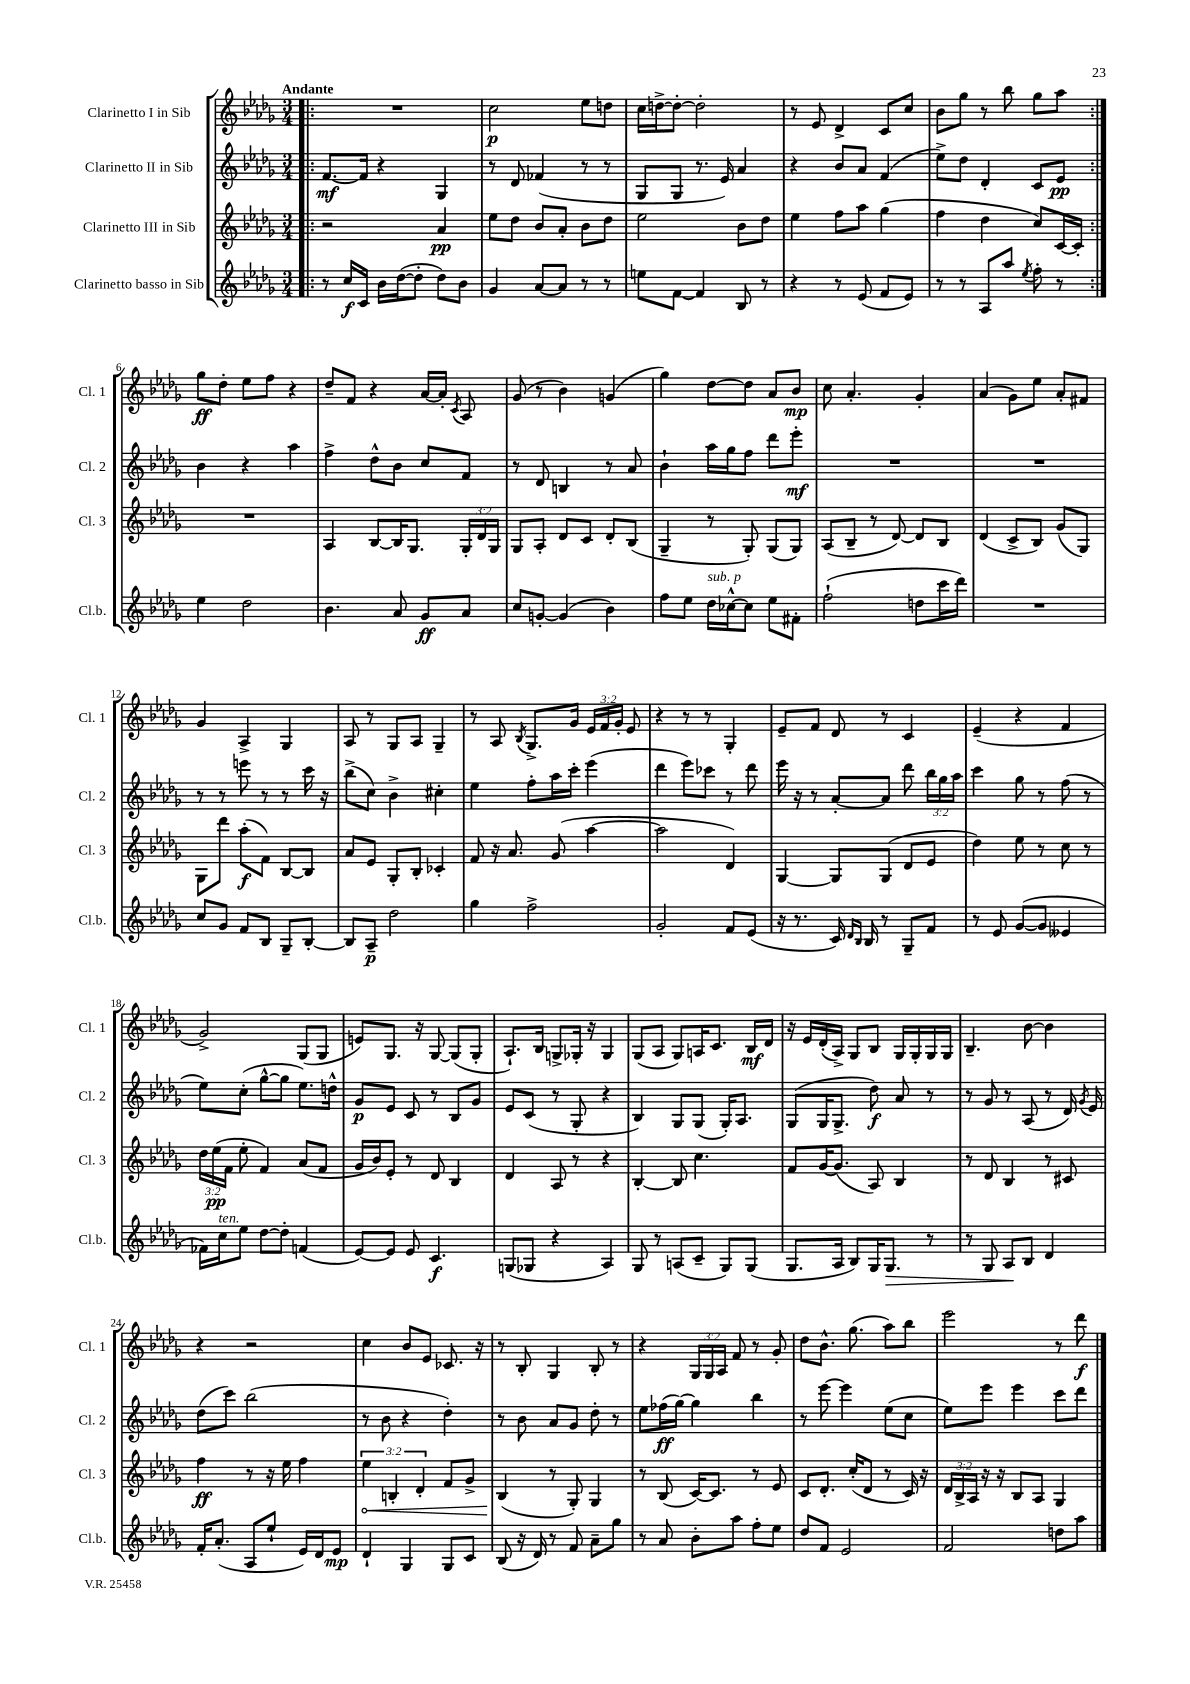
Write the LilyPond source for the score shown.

<<
\new StaffGroup <<
\new Staff = "s0" \with { instrumentName = "Clarinetto I in Sib" shortInstrumentName = "Cl. 1" } {
    \clef treble \key des \major \numericTimeSignature \time 3/4 \override Staff.TupletNumber.text = #tuplet-number::calc-fraction-text \tempo "Andante"
    \autoBeamOff \repeat volta 2 { \bar ".|:" R2. |
    c''2\p ees''8[ d''8] |
    c''16[ d''16~-> d''8]~-. d''2-. |
    r8 ees'8 des'4-> c'8[ c''8] |
    bes'8[ ges''8] r8 bes''8 ges''8[ aes''8] | }
    ges''8[\ff des''8]-. ees''8[ f''8] r4 |
    des''8[-- f'8] r4 aes'16[~ aes'16]-. \acciaccatura { c'8 } aes8 |
    ges'8( r8 bes'4) g'4( |
    ges''4) des''8[~ des''8] aes'8[ bes'8]\mp |
    c''8 aes'4.-. ges'4-. |
    aes'4( ges'8[) ees''8] aes'8[-. fis'8] |
    ges'4 aes4-> ges4 |
    aes8 r8 ges8[ aes8] ges4-- |
    r8 aes8 \acciaccatura { bes8 } ges8.[-> ges'16] \tuplet 3/2 { ees'16[ f'16 ges'16]-. } ees'8 |
    r4 r8 r8 ges4-. |
    ees'8[-- f'8] des'8 r8 c'4 |
    ees'4--( r4 f'4 |
    ges'2->) ges8[( ges8] |
    e'8[) ges8.] r16 ges8~ ges8[( ges8]-. |
    aes8.[-!) bes16] g8[-> ges16]-. r16 ges4 |
    ges8[( aes8] ges8[) a16 c'8.] bes16[\mf des'16] |
    r16 ees'16[ des'16-.( aes16]->) ges8[ bes8] ges16[ ges16-. ges16 ges16] |
    bes4.-- bes'8~ bes'4 |
    r4 r2 |
    c''4 bes'8[ ees'8] ces'8. r16 |
    r8 bes8-. ges4 bes8-. r8 |
    r4 \tuplet 3/2 { ges16[ ges16 aes16] } f'8 r8 ges'8-. |
    des''8[ bes'8.]-^ ges''8.( aes''8[) bes''8] |
    ees'''2 r8 des'''8\f \bar "|." |
}
\new Staff = "s1" \with { instrumentName = "Clarinetto II in Sib" shortInstrumentName = "Cl. 2" } {
    \clef treble \key des \major \numericTimeSignature \time 3/4 \override Staff.TupletNumber.text = #tuplet-number::calc-fraction-text
    \autoBeamOff \repeat volta 2 { \bar ".|:" f'8.[~\mf f'16] r4 ges4 |
    r8 des'8 fes'4( r8 r8 |
    ges8[ ges8] r8. ees'16) aes'4 |
    r4 bes'8[ aes'8] f'4( |
    ees''8[->) des''8] des'4-. c'8[ ees'8]\pp | }
    bes'4 r4 aes''4 |
    f''4-> des''8[-^ bes'8] c''8[ f'8] |
    r8 des'8 b4 r8 aes'8 |
    bes'4-! aes''16[ ges''16 f''8] des'''8[ ees'''8]-.\mf |
    R2. |
    R2. |
    r8 r8 e'''8 r8 r8 c'''16 r16 |
    bes''8[->( c''8]) bes'4-> cis''4-. |
    ees''4 f''8[-. aes''16 c'''16]-. ees'''4( |
    des'''4 ees'''8[) ces'''8] r8 des'''8 |
    ees'''16 r16 r8 aes'8[~-. aes'8] des'''8 \tuplet 3/2 { bes''16[ ges''16 aes''16] } |
    c'''4 ges''8 r8 f''8( r8 |
    ees''8[) c''8]-.( ges''8[~-^ ges''8] ees''8.[) d''16]-^ |
    ges'8[\p ees'8] c'8 r8 bes8[ ges'8] |
    ees'8[ c'8]( r8 ges8-. r4 |
    bes4) ges8[ ges8]( ges16[-.) aes8.] |
    ges8[( ges16 ges8.]-> des''8\f) aes'8 r8 |
    r8 ges'8 r8 aes8( r8 des'16) \acciaccatura { ges'8 } ees'16 |
    des''8[( c'''8]) bes''2( |
    r8 bes'8 r4 des''4-.) |
    r8 bes'8 aes'8[ ges'8] des''8-. r8 |
    ees''8[ fes''16\ff( ges''16]~) ges''4 bes''4 |
    r8 ees'''8~ ees'''4 ees''8[( c''8] |
    ees''8[) ees'''8] ees'''4 c'''8[ des'''8] \bar "|." |
}
\new Staff = "s2" \with { instrumentName = "Clarinetto III in Sib" shortInstrumentName = "Cl. 3" } {
    \clef treble \key des \major \numericTimeSignature \time 3/4 \override Staff.TupletNumber.text = #tuplet-number::calc-fraction-text
    \autoBeamOff \repeat volta 2 { \bar ".|:" r2 aes'4\pp |
    ees''8[ des''8] bes'8[ aes'8]-. bes'8[ des''8] |
    ees''2 bes'8[ des''8] |
    ees''4 f''8[ aes''8] ges''4( |
    f''4 des''4 c''8[) c'16~ c'16]-. | }
    R2. |
    aes4 bes8[~ bes16 ges8.] \tuplet 3/2 { ges16[-. des'16 ges16] } |
    ges8[ aes8]-. des'8[ c'8] des'8[-. bes8]( |
    ges4-- r8 ges8-.) ges8[( ges8]) |
    aes8[( bes8]-- r8 des'8~) des'8[ bes8] |
    des'4( c'8[-> bes8]) ges'8[( ges8]) |
    ges8[ des'''8] aes''8[-.\f( f'8]) bes8[~ bes8] |
    aes'8[ ees'8] ges8[-. bes8]-. ces'4-. |
    f'8 r16 aes'8. ges'8( aes''4~ |
    aes''2 des'4) |
    ges4~ ges8[ ges8]( des'8[ ees'8] |
    des''4) ees''8 r8 c''8 r8 |
    \tuplet 3/2 { des''16[ ees''16\pp( f'16] } ees''8-. f'4) aes'8[( f'8] |
    ges'16[ bes'16) ees'8]-. r8 des'8 bes4 |
    des'4 aes8 r8 r4 |
    bes4~-. bes8 c''4. |
    f'8[ ges'16~ ges'8.]( aes8) bes4 |
    r8 des'8 bes4 r8 cis'8 |
    f''4\ff r8 r16 ees''16 f''4 |
    \tuplet 3/2 { \once \override Hairpin.circled-tip = ##t ees''4\< b4-. des'4-. } f'8[ ges'8]-> |
    bes4\!( r8 ges8-.) ges4 |
    r8 bes8( c'16[~) c'8.] r8 ees'8 |
    c'8[ des'8.]-. c''16[-.( des'8] r8 c'16) r16 |
    \tuplet 3/2 { des'16[ bes16-> aes16] } r16 r16 bes8[ aes8] ges4 \bar "|." |
}
\new Staff = "s3" \with { instrumentName = "Clarinetto basso in Sib" shortInstrumentName = "Cl.b." } {
    \clef treble \key des \major \numericTimeSignature \time 3/4
    \autoBeamOff \repeat volta 2 { \bar ".|:" r8 c''16[\f c'16] bes'16[ des''16~( des''8]-. des''8[) bes'8] |
    ges'4 aes'8[~ aes'8] r8 r8 |
    e''8[ f'8]~ f'4 bes8 r8 |
    r4 r8 ees'8( f'8[ ees'8]) |
    r8 r8 aes8[ aes''8] \acciaccatura { ees''8 } f''8-. r8 | }
    ees''4 des''2 |
    bes'4. aes'8 ges'8[\ff aes'8] |
    c''8[ g'8]~-. g'4( bes'4) |
    f''8[ ees''8] des''16[^\markup { \italic "sub. p" } ces''16~-^ ces''8] ees''8[ fis'8]-. |
    f''2-!( d''8[ c'''16 des'''16]) |
    R2. |
    c''8[ ges'8] f'8[ bes8] ges8[-- bes8]~-. |
    bes8[ aes8]--\p des''2 |
    ges''4 f''2-> |
    ges'2-. f'8[ ees'8]( |
    r16 r8. c'16) \grace { des'16[ bes16] } bes16 r8 ges8[-- f'8] |
    r8 ees'8 ges'8[~( ges'8] eeses'4 |
    fes'16[) c''16^\markup { \italic "ten." } ees''8] des''8[~ des''8]-. f'4( |
    ees'8[~) ees'8] ees'8 c'4.\f |
    g8[( ges8] r4 aes4) |
    ges8 r8 a8[( c'8]-- ges8[) ges8]( |
    ges8.[ aes16] bes8[) ges16 ges8.]\> r8 |
    r8 ges8 aes8[\! bes8] des'4 |
    f'16[-. aes'8.]-.( aes8[ ees''8]-! ees'16[) des'16 ees'8]\mp |
    des'4-! ges4 ges8[ c'8] |
    bes8( r16 des'16) r8 f'8 aes'8[-- ges''8] |
    r8 aes'8 bes'8[-. aes''8] f''8[-. ees''8] |
    des''8[ f'8] ees'2 |
    f'2 d''8[ aes''8] \bar "|." |
}
>>
>>
